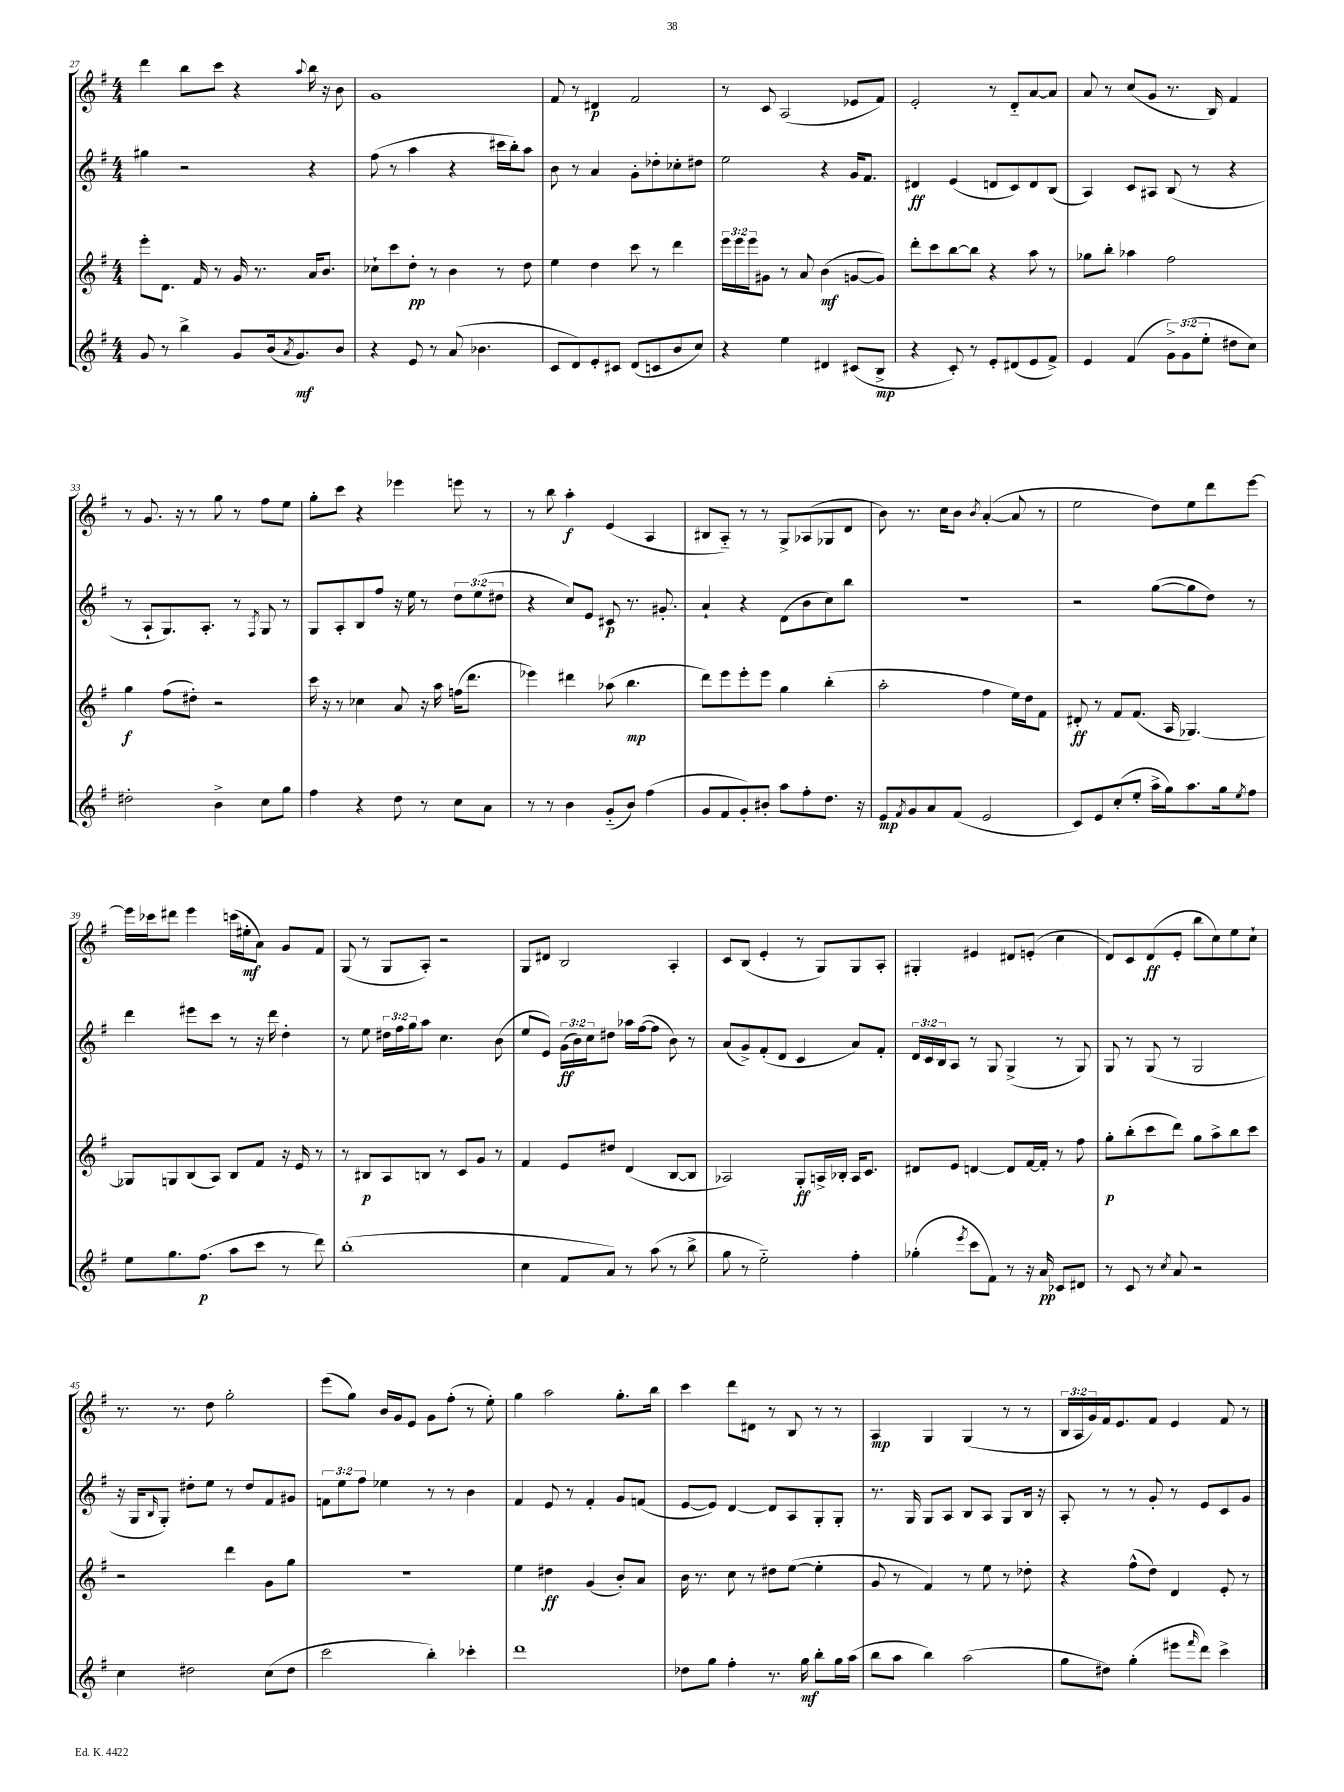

**kern	**kern	**kern	**kern
*staff4	*staff3	*staff2	*staff1
*clefG2	*clefG2	*clefG2	*clefG2
*k[f#]	*k[f#]	*k[f#]	*k[f#]
*M4/4	*M4/4	*M4/4	*M4/4
8g	8eee'	4gg#	4ddd
8r	8.d	.	.
4bb^	.	2r	8bb
.	16f#	.	.
.	8r	.	8ccc
8g	16g	.	4r
.	8.r	.	.
(16b	.	.	.
8qa	.	.	.
8.g)	.	.	.
.	.	.	8qqaa
.	16a	4r	16bb
.	8.b	.	16r
8b	.	.	8b
=	=	=	=
4r	8cc-`	(8ff#	1g
.	8ccc	8r	.
8e	8dd'	4aa	.
8r	8r	.	.
(8a	4b	4r	.
4.b-	.	.	.
.	8r	16ccc#	.
.	.	16bb')	.
.	8dd	8aa	.
=	=	=	=
8c	4ee	8b	8f#
8d)	.	8r	8r
8e'	4dd	4a	4d#
8c#	.	.	.
(8d	8ccc	8g'	2f#
8c	8r	8dd-'	.
8b	4ddd	8cc-'	.
8cc)	.	8dd#	.
=	=	=	=
4r	24eee	2ee	8r
.	24eee	.	.
.	24eee	.	.
.	8g#	.	8c
4ee	8r	.	(2A
.	8a	.	.
4d#	(4b	4r	.
(8c#	[8g	16g	8e-
.	.	8.f#	.
8B^	8g])	.	8f#)
=	=	=	=
4r	8ddd'	4d#	2e'
.	8ccc	.	.
8c')	[8bb	(4e	.
8r	8bb]	.	.
8e'	4r	8d	8r
(8d#	.	8c)	8d'~
8e	8aa	8d	[8a
8f#^)	8r	(8B	8a]
=	=	=	=
4e	8gg-	4A)	8a
.	8bb'	.	8r
(4f#	4aa-	8c	(8cc
.	.	8A#	8g
12g^)	2ff#	(8B	8.r
(12g	.	.	.
.	.	8r	.
12ee'	.	.	.
.	.	.	16B)
8dd#	.	4r	4f#
8cc)	.	.	.
=	=	=	=
2dd#'	4gg	8r	8r
.	.	8A`	8.g
.	(8ff#	8.G)	.
.	.	.	16r
.	8dd#')	.	8r
.	.	8.A'	.
4b^	2r	.	8gg
.	.	8r	8r
.	.	8qF#	.
8cc	.	8G	8ff#
8gg	.	8r	8ee
=	=	=	=
4ff#	16ccc	8G	8gg'
.	16r	.	.
.	8r	8A'	8ccc
4r	4cc-	8B	4r
.	.	8ff#	.
8dd	8a	16r	4eee-
.	.	16ee	.
8r	16r	8r	.
.	16aa	.	.
8cc	(16ff	12dd	8eee
.	8.ddd	.	.
.	.	(12ee	.
8a	.	.	8r
.	.	12dd#	.
=	=	=	=
8r	4eee-)	4r	8r
8r	.	.	8bb
4b	4ddd#	8cc)	4aa'
.	.	8e	.
(8g'~	(8aa-	8c#	(4e
8b)	4.bb	8.r	.
(4ff#	.	.	4A
.	.	8.g#'	.
=	=	=	=
8g	8ddd)	4a`	8B#
8f#	8eee	.	8A'~)
8g')	8eee'	4r	8r
8b#'	8eee	.	8r
8aa	4gg	(8d	8G^
8ff#'	.	8b	(8A-
8.dd	(4bb'	8cc)	8G-
.	.	8bb	8d
16r	.	.	.
=	=	=	=
8e	2aa'	1r	8b)
8qf#	.	.	.
8g	.	.	8.r
8a	.	.	.
.	.	.	16cc
(8f#	.	.	8b
.	.	.	8qb
2e	4ff#	.	([4a'
.	16ee)	.	8a]
.	16dd	.	.
.	8f#	.	8r
=	=	=	=
8c)	8d#'	2r	2ee
8e	8r	.	.
(8cc'	8f#	.	.
8ee'	(8.f#	.	.
16aa^	.	([8gg	8dd)
16gg)	16A	.	.
8.aa	[4.G-)	8gg]	8ee
.	.	8dd)	8ddd
16gg	.	.	.
8qee	.	.	.
8ff#	.	8r	[8eee
=	=	=	=
8ee	8G-]	4ddd	16eee]
.	.	.	16ccc-
8.gg	8G	.	8ddd#
.	(8B	8eee#	4eee
(8.ff#	.	.	.
.	8A)	8ccc	.
8aa	8B	8r	(16ccc
.	.	.	16ee#'
8ccc	8f#	16r	8a)
.	.	16ddd	.
8r	16r	4dd'	8g
.	16e	.	.
8ddd)	8r	.	8f#
=	=	=	=
(1bb'	8r	8r	(8G
.	8B#	8ee	8r
.	8A	24dd#	8G
.	.	24ff#	.
.	.	24gg	.
.	8B	8aa	8A')
.	8r	4.cc	2r
.	8c	.	.
.	8g	.	.
.	8r	(8b	.
=	=	=	=
4cc	4f#	8ee	8G
.	.	8e)	8d#
8f#	8e	(24g	2B
.	.	24b)	.
.	.	24cc	.
8a)	8dd#	8dd#	.
8r	(4d	16aa-	.
.	.	([16ff#	.
(8aa	.	8ff#]	.
8r	[8B	8b)	4A'
8bb^	8B]	8r	.
=	=	=	=
8gg	2A-)	(8a	8c
8r	.	8g^)	(8B
2ee'~)	.	(8f#'	4e'
.	.	8d	.
.	8G'	4c	8r
.	16A^	.	8G)
.	16B-'	.	.
4ff#'	16A	8a)	8G
.	8.c	.	.
.	.	8f#'	8A'
=	=	=	=
(4gg-'	8d#	24d	4G#'
.	.	24c	.
.	.	24B	.
.	8e	8A	.
8qeee	.	.	.
8ccc	[4d	8r	4e#
8f#)	.	8G	.
8r	8d]	(4G^	8d#
16r	[16f#	.	(8e'
16a	16f#']	.	.
8c-	8r	8r	4cc
8d#	8ff#	8G)	.
=	=	=	=
8r	8gg'	8G	8d)
8c	(8bb'	8r	8c
8r	8ccc	(8G	(8d
8qcc	.	.	.
8a	8ddd)	8r	8e'
2r	8gg	2G	8bb
.	8aa^	.	8cc)
.	8bb	.	8ee
.	8ccc	.	8cc`
=	=	=	=
4cc	2r	16r	8.r
.	.	16G	.
.	.	16qqB	.
.	.	8G')	.
.	.	.	8.r
2dd#	.	8dd#'	.
.	.	8ee	8dd
.	4ddd	8r	2gg'
.	.	8dd#	.
(8cc	8g	8f#	.
8dd#	8gg	8g#	.
=	=	=	=
2ccc	1r	12f	(8eee
.	.	12ee	.
.	.	.	8gg)
.	.	12ff#	.
.	.	4ee-	16b
.	.	.	16g
.	.	.	8e
4bb')	.	8r	8g
.	.	8r	(8ff#'
4ccc-'	.	4b	8r
.	.	.	8ee')
=	=	=	=
1ddd	4ee	4f#	4gg
.	4dd#	8e	2aa
.	.	8r	.
.	(4g	4f#'	.
.	8b')	8g	8.gg'
.	8a	(8f	.
.	.	.	16bb
=	=	=	=
8dd-	16b	[8e	4ccc
.	8.r	.	.
8gg	.	8e])	.
4ff#'	8cc	[4d	8ddd
.	8r	.	8d#
8.r	8dd#	8d]	8r
.	([8ee	8A	8B
16gg	.	.	.
8bb'	4ee']	8G'	8r
16gg	.	8G'	8r
(16aa	.	.	.
=	=	=	=
8bb	8g	8.r	4A
8aa	8r	.	.
.	.	16G	.
4bb)	4f#)	8G	4G
.	.	8A	.
(2aa	8r	8B	(4G
.	8ee	8A	.
.	8r	8G	8r
.	8dd-'	16B	8r
.	.	16r	.
=	=	=	=
8gg	4r	8A'	24B
.	.	.	24A
.	.	.	24g)
8dd#)	.	8r	16f#
.	.	.	8.e
(4gg'	(8ff#^^	8r	.
.	8dd)	8g'	8f#
8eee#	4d	8r	4e
16qqfff#	.	.	.
8ddd)	.	8e	.
4ccc^	8e'	8c	8f#
.	8r	8g	8r
==	==	==	==
*-	*-	*-	*-
